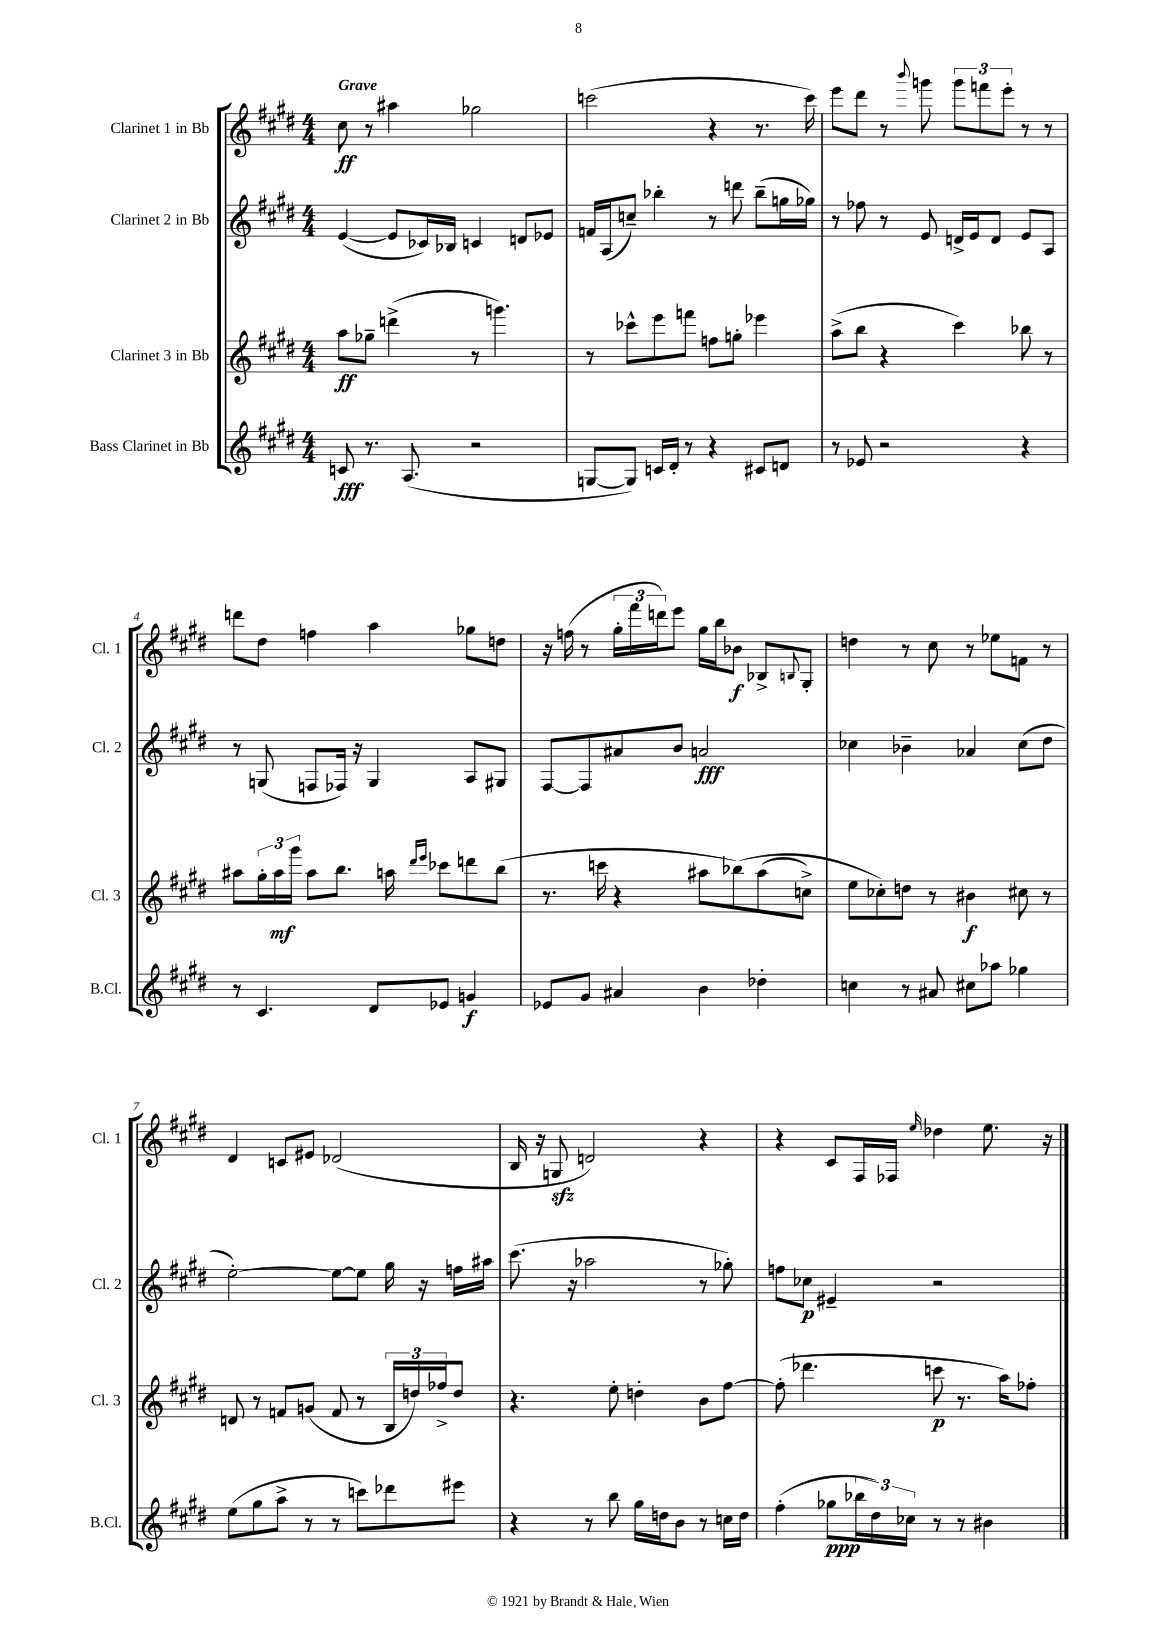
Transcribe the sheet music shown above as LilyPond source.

<<
\new StaffGroup <<
\new Staff = "s0" \with { instrumentName = "Clarinet 1 in Bb" shortInstrumentName = "Cl. 1" } {
    \clef treble \key e \major \numericTimeSignature \time 4/4 \tempo "Grave"
    cis''8\ff r8 ais''4 ges''2 |
    c'''2( r4 r8. c'''16) |
    e'''8 dis'''8 r8 \appoggiatura { b'''8 } g'''8 \tuplet 3/2 { g'''8 f'''8 e'''8-. } r8 r8 |
    d'''8 dis''8 f''4 a''4 ges''8 d''8 |
    r16 f''16( r8 \tuplet 3/2 { gis''16-. fis'''16 d'''16) } e'''8 gis''16 b''16 bes'8\f bes8-> \appoggiatura { b8 } gis8-. |
    d''4 r8 cis''8 r8 ees''8 f'8 r8 |
    dis'4 c'8 eis'8 des'2( |
    b16 r16 g8\sfz d'2) r4 |
    r4 cis'8 fis16 fes16 \grace { e''16 } des''4 e''8. r16 \bar "|." |
}
\new Staff = "s1" \with { instrumentName = "Clarinet 2 in Bb" shortInstrumentName = "Cl. 2" } {
    \clef treble \key e \major \numericTimeSignature \time 4/4
    e'4~( e'8 ces'16) bes16 c'4 d'8 ees'8 |
    f'16 a16( c''8--) bes''4-. r8 d'''8 bes''8--( g''16 ges''16) |
    r8 fes''8 r8 e'8 d'16-> e'16 d'8 e'8 a8 |
    r8 g8( f8 fes16) r16 g4 a8 gis8 |
    fis8~ fis8 ais'8 b'8 a'2\fff |
    ces''4 bes'4-- aes'4 ces''8( dis''8 |
    e''2~-.) e''8~ e''8 gis''16 r16 f''16 ais''16 |
    cis'''8.( r16 aes''2 r8 ges''8-.) |
    f''8 ces''8\p eis'4-- r2 \bar "|." |
}
\new Staff = "s2" \with { instrumentName = "Clarinet 3 in Bb" shortInstrumentName = "Cl. 3" } {
    \clef treble \key e \major \numericTimeSignature \time 4/4
    a''8\ff ges''8-- d'''4->( r8 g'''4.) |
    r8 ces'''8-^ e'''8 f'''8 f''8 g''8-. ees'''4 |
    a''8->( b''8 r4 cis'''4) bes''8 r8 |
    ais''8 \tuplet 3/2 { gis''16-. ais''16\mf gis'''16 } ais''8 b''8. a''16 \grace { dis'''16 e'''16 } ces'''8 d'''8 b''8( |
    r8. c'''16 r4 ais''8 bes''8)\( ais''8( c''8->) |
    e''8 ces''8-.\) d''8 r8 bis'4\f cis''8 r8 |
    d'8 r8 f'8 g'8( f'8 r8 \tuplet 3/2 { b16 d''16) fes''16-> } d''8 |
    r4. e''8-. d''4-. b'8 fis''8~ |
    fis''8-.( des'''4. c'''8\p r8. a''16) fes''8-. \bar "|." |
}
\new Staff = "s3" \with { instrumentName = "Bass Clarinet in Bb" shortInstrumentName = "B.Cl." } {
    \clef treble \key e \major \numericTimeSignature \time 4/4
    c'8\fff r8. a8.( r2 |
    g8~ g8) c'16 dis'16-. r8 r4 cis'8 d'8 |
    r8 ees'8 r2 r4 |
    r8 cis'4. dis'8 ees'8 g'4\f |
    ees'8 gis'8 ais'4 b'4 des''4-. |
    c''4 r8 ais'8 cis''8 aes''8 ges''4 |
    e''8( gis''8 a''8-> r8 r8 c'''8) des'''8 eis'''8 |
    r4 r8 b''8 gis''16 d''16 b'8 r8 c''16 d''16 |
    fis''4-.( ges''8\ppp \tuplet 3/2 { bes''16 dis''16) ces''16 } r8 r8 bis'4 \bar "|." |
}
>>
>>
